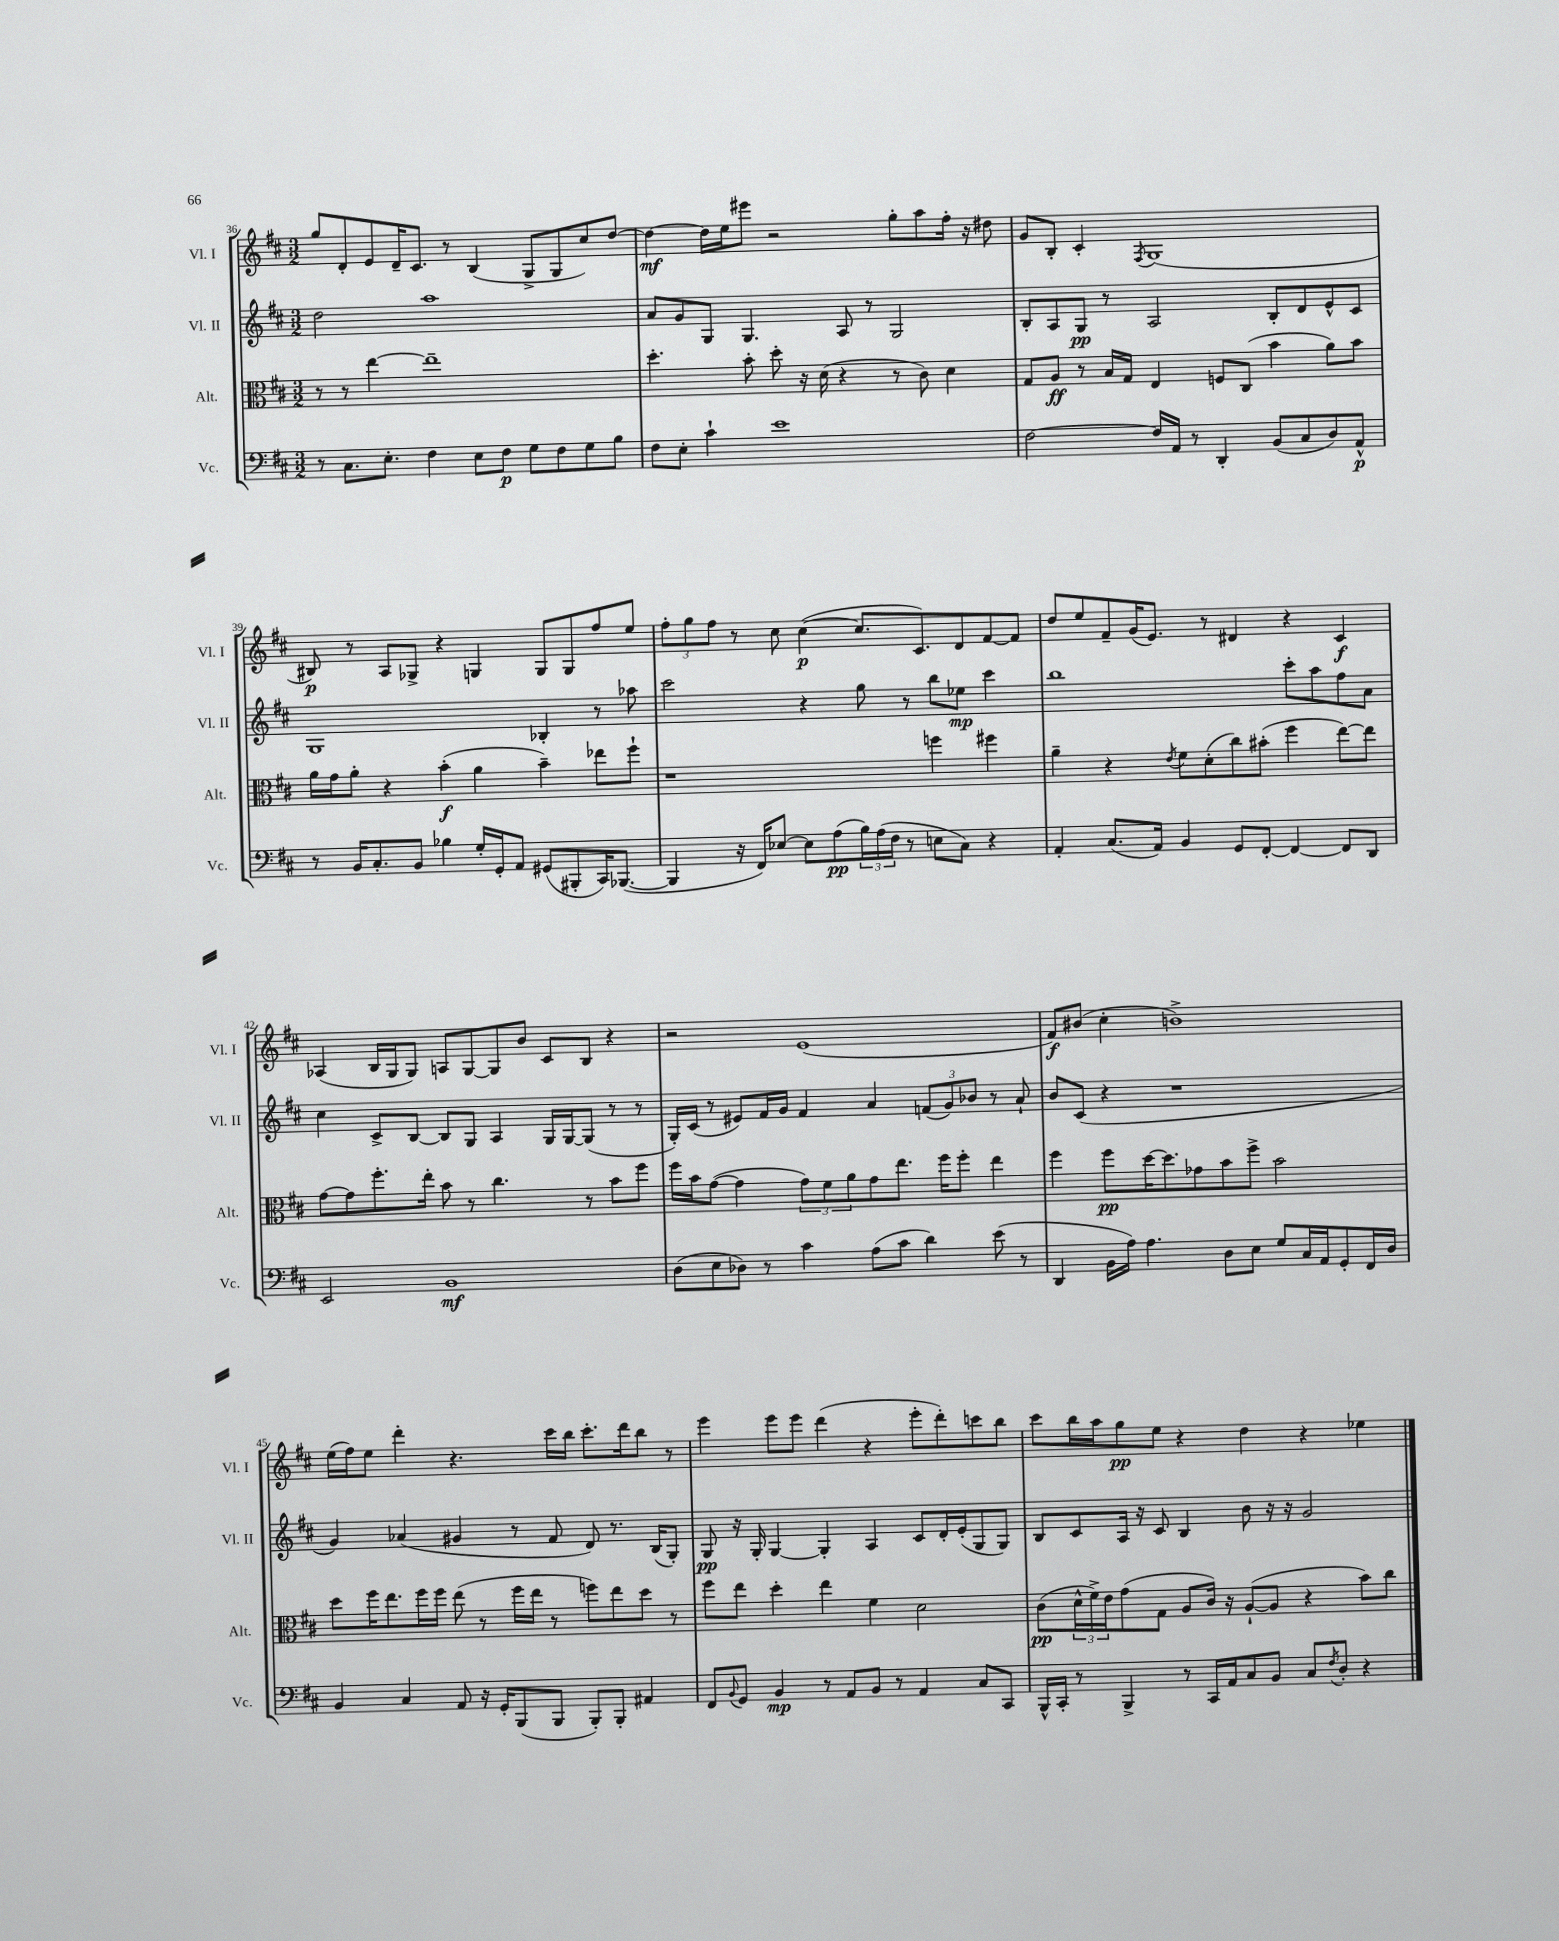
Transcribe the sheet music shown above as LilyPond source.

<<
\new StaffGroup <<
\new Staff = "s0" \with { instrumentName = "Vl. I" shortInstrumentName = "Vl. I" } {
    \clef treble \key d \major \numericTimeSignature \time 3/2
    g''8 d'8-. e'8 d'16-- cis'8. r8 b4( g8-> g8 cis''8) d''8~ |
    d''4~\mf d''16 e''16 eis'''8 r2 g''8-. a''8 fis''16-. r16 dis''8 |
    g'8 b8-. cis'4-. \acciaccatura { fis8 } g1( |
    bis8\p) r8 a8 ges8-> r4 g4 g8 g8 fis''8 e''8 |
    \tuplet 3/2 { fis''8-. g''8 fis''8 } r8 cis''8 cis''4~\p( cis''8. cis'8.) d'8 fis'8~ fis'8 |
    d''8 e''8 fis'8-- g'16( e'8.) r8 dis'4 r4 cis'4\f |
    aes4( b16 g16 g8) a8 g8~ g8 b'8 cis'8 b8 r4 |
    r2 e'1( |
    fis'8\f) bis'8( cis''4-. b'1->) |
    e''16( fis''16) e''8 d'''4-. r4. cis'''16 b''16 cis'''8.-. d'''16 b''8 r8 |
    e'''4 e'''8 e'''8 d'''4( r4 e'''8-. d'''8-.) c'''8 b''8 |
    cis'''8 b''16 a''16 g''8\pp e''8 r4 d''4 r4 ees''4 \bar "|." |
}
\new Staff = "s1" \with { instrumentName = "Vl. II" shortInstrumentName = "Vl. II" } {
    \clef treble \key d \major \numericTimeSignature \time 3/2
    d''2 a''1 |
    a'8 g'8 g8 g4. a8 r8 g2 |
    b8-. a8 g8\pp r8 a2 b8-. d'8 e'8-^ cis'8 |
    g1 bes4-. r8 aes''8 |
    cis'''2 r4 g''8 r8 b''8 ees''8\mp cis'''4 |
    b''1 cis'''8-. a''8 fis''8 a'8 |
    cis''4 cis'8-> b8~ b8 g8 a4 g16 g16~ g8( r8 r8 |
    g16-.) cis'16( r8 eis'8) fis'16 g'16 fis'4 a'4 \tuplet 3/2 { f'8( g'8) bes'8 } r8 a'8-! |
    b'8 cis'8( r4 r1 |
    g'4) aes'4( gis'4 r8 fis'8 d'8) r8. b16( g8-.) |
    g8\pp r16 g16-. g4~ g4-. a4 cis'8 d'16-. e'16-.( g8 g8) |
    b8 cis'8 a16 r16 cis'8 b4 b'8 r16 r16 g'2 \bar "|." |
}
\new Staff = "s2" \with { instrumentName = "Alt." shortInstrumentName = "Alt." } {
    \clef alto \key d \major \numericTimeSignature \time 3/2
    r8 r8 e''4~ e''1-- |
    d''4.-. b'8-. d''8-. r16 d'16( r4 r8 cis'8) d'4 |
    g8 a8\ff r8 b16 g16 e4 f8 cis8( b'4 a'8) b'8 |
    a'16 g'16 a'8-. r4 b'4-.\f( a'4 b'4--) ees''8 fis''8-! |
    r1 f''4 fis''4 |
    a'4-- r4 \acciaccatura { e'8 } fis'8 d'8-.( cis''8) bis'8-.( fis''4 e''8~) e''8 |
    g'8~ g'8 fis''8.-. e''16-. b'8 r8 cis''4. r8 b'8 fis''8 |
    fis''16 b'16 g'8~( g'4 \tuplet 3/2 { g'8) fis'8 a'8 } g'8 e''8. fis''16 fis''8-. e''4 |
    fis''4 fis''8\pp d''16~ d''8. ges'8 b'8 fis''8-> b'2 |
    d''8 fis''16 e''8. fis''16 fis''16 e''8( r8 fis''16 e''16 r8 f''8) e''8 d''8 r8 |
    fis''8 e''8 d''4-. e''4 fis'4 d'2 |
    cis'8\pp( \tuplet 3/2 { d'16-^ fis'16->) e'16 } g'8( g8 a8 cis'16) r16 a8~-!( a8 r4 b'8) cis''8 \bar "|." |
}
\new Staff = "s3" \with { instrumentName = "Vc." shortInstrumentName = "Vc." } {
    \clef bass \key d \major \numericTimeSignature \time 3/2
    r8 cis8. e8.-. fis4 e8 fis8\p g8 fis8 g8 b8 |
    fis8 e8-. cis'4-! e'1 |
    fis2~ fis16 a,16 r8 d,4-. b,8( cis8 d8) a,8-^\p |
    r8 b,16 cis8.-. b,8 bes4 g16-. g,16-. a,8 gis,8( bis,,8-. cis,16) bes,,8.~( |
    bes,,4 r16 fis,16) ees8~ ees8 a8\pp( \tuplet 3/2 { b16) a16( fis16 } r8 e8 cis8) r4 |
    a,4-. cis8.( a,16) b,4 g,8 fis,8~-. fis,4~ fis,8 d,8 |
    e,2 b,1\mf |
    d8( e8 des8) r8 cis'4 a8( cis'8 d'4) e'8( r8 |
    d,4 b,16 a16) a4. d8 e8 g8 cis16 a,16 g,8-. fis,16 d16 |
    b,4 cis4 a,8 r16 g,16-. b,,8( b,,8 b,,8-.) b,,8-. ais,4 |
    fis,8 \appoggiatura { b,8 } g,8 b,4\mp r8 a,8 b,8 r8 a,4 cis8 cis,8 |
    b,,16-^ cis,16-. r8 b,,4-> r8 cis,16 a,16 cis8 b,8 cis8 \acciaccatura { fis8 } d8-. r4 \bar "|." |
}
>>
>>
\layout { \context { \Score currentBarNumber = #36 } }
